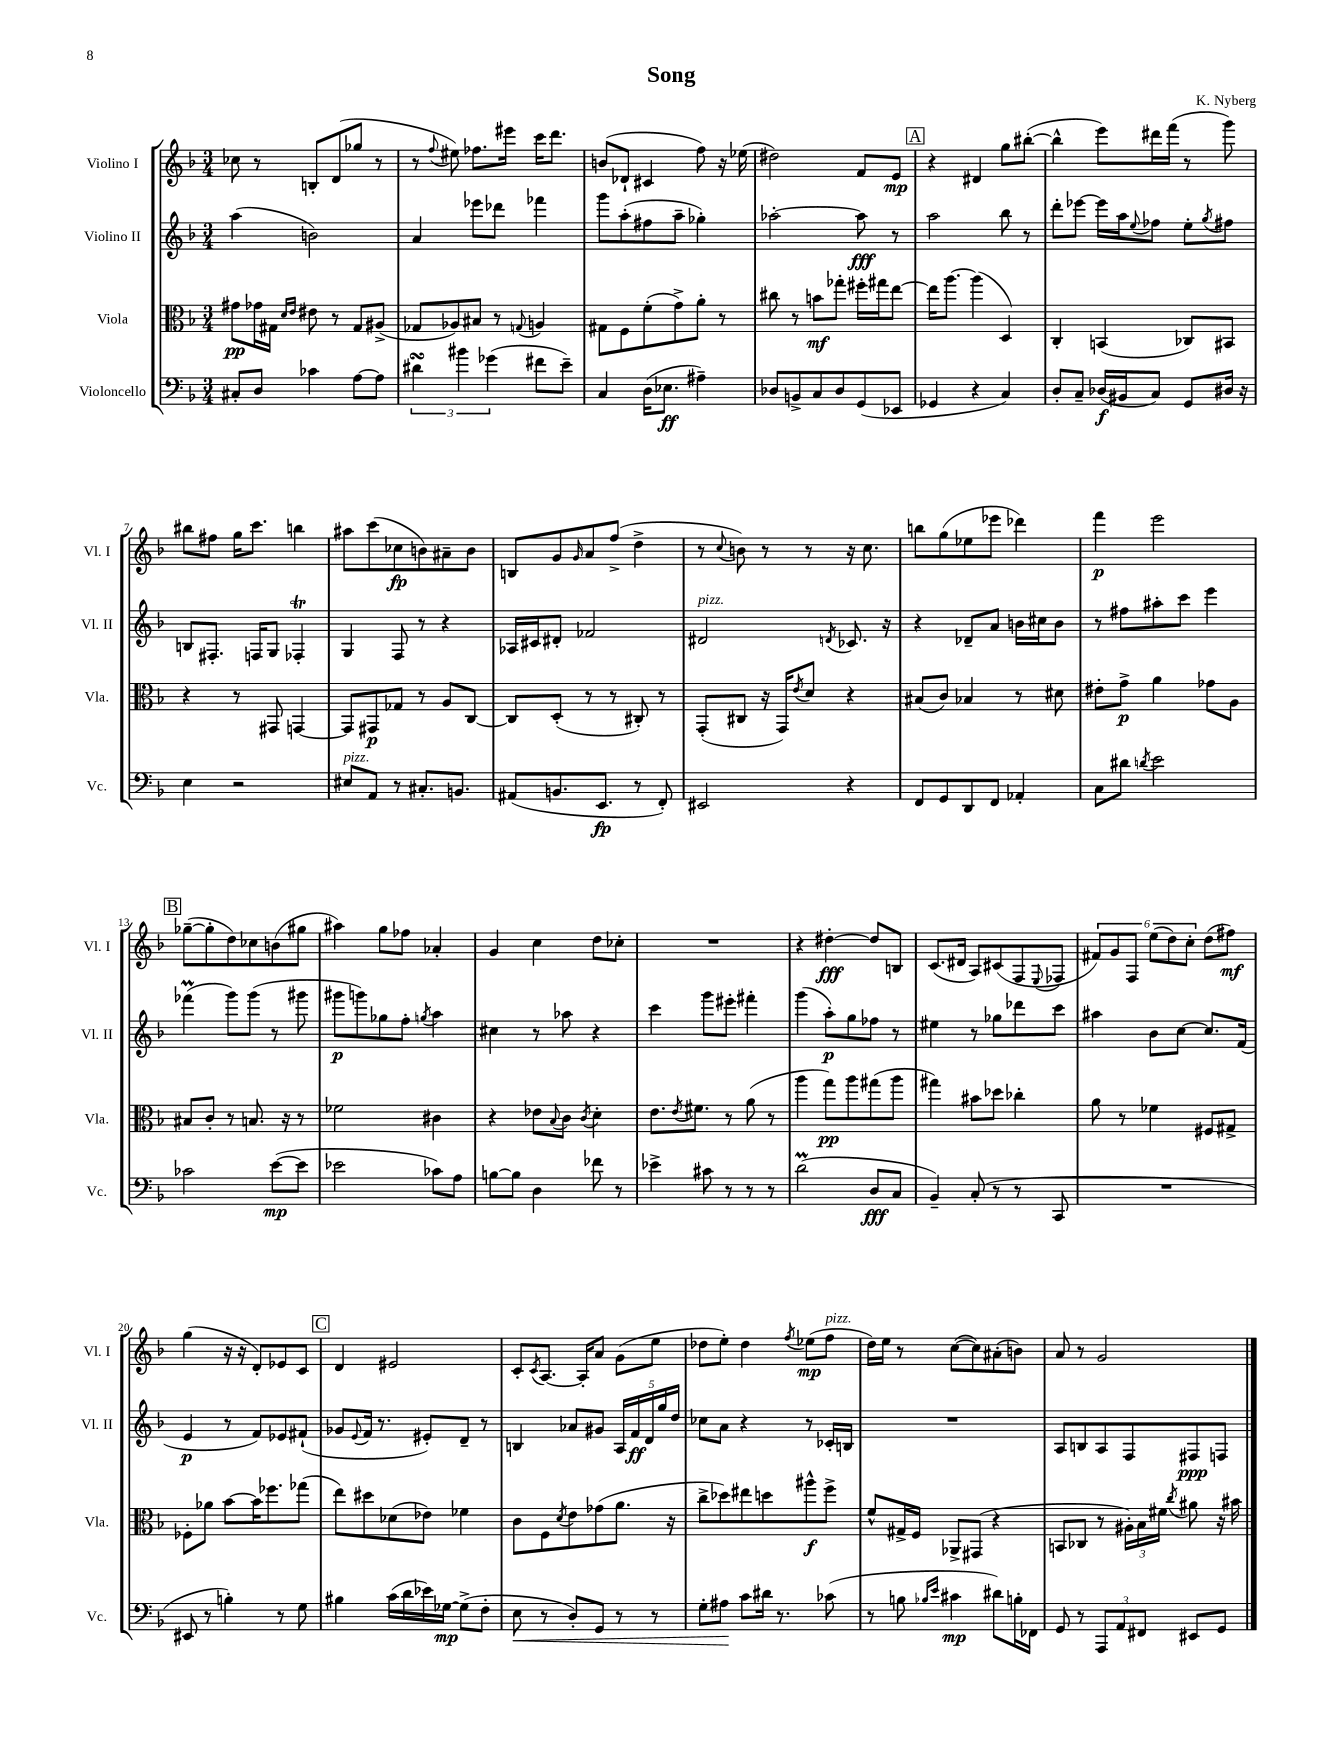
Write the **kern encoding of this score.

**kern	**kern	**kern	**kern
*staff4	*staff3	*staff2	*staff1
*clefF4	*clefC3	*clefG2	*clefG2
*k[b-]	*k[b-]	*k[b-]	*k[b-]
*M3/4	*M3/4	*M3/4	*M3/4
8C#'/L	8g#\L	(4aa\	8cc-\
8D/J	16g-\L	.	8r
.	16G#\JJ	.	.
.	16qqd/LL	.	.
.	16qqe/JJ	.	.
4c-\	8e#\	2b\)	8B'/L
.	8r	.	(8d/
[8A\L	8G#/L	.	8gg-/J
8A\]J	(8A#^/J	.	8r
=	=	=	=
6d#\	8G-/L	4a/	8r
.	.	.	8qqff/
.	8A-/)	.	8ee#\)
6b#\	.	.	.
.	8B#/J	8eee-\L	8.ff-\L
(6g-\	.	.	.
.	8r	8ddd-\J	.
.	.	.	16eee#\Jk
.	8qqG/	.	.
8f#\L	4A/	4fff-\	16ccc\LK
.	.	.	8.ddd\J
8e~\J)	.	.	.
=	=	=	=
4C/	8G#\L	8ggg\L	(8b/L
.	8F\	(8aa'\	8d-`/J
(16D\LK	(8f'\	8ff#\	4c#/
8.E-\J	.	.	.
.	8g^\)	8aa~\J	.
4A#~\)	8a'\J	4gg-'\)	8ff\)
.	8r	.	16r
.	.	.	(16ee-\
=	=	=	=
8D-/L	8cc#\	[2aa-'\	2dd#\)
8BB^/	8r	.	.
8C/	8b\L	.	.
8D-/	8gg-'\J	.	.
(8GG/	16ff#'\LL	8aa-\]	8f/L
.	16gg#\J	.	.
8EE-/J	[8ee\J	8r	8e/J
=	=	=	=
4GG-/	16ee\]LK	2aa\	4r
.	[8.aa\J	.	.
4r	(4aa\]	.	4d#/
4C/)	4D/)	8bb-\	8gg\L
.	.	8r	([8bb#'\J
=	=	=	=
8D'/L	4C'/	8ddd'\L	4bb#^^\]
8C~/J	.	[8eee-\J	.
(16D-/LL	(4BB/	16eee-\]LL	8eee\L)
16BB#/J	.	16aa\J	.
.	.	8qqee/	.
8C/J)	.	8ff-\J	16ddd#\L
.	.	.	(16fff\JJ
8GG/L	8C-/L)	8ee'\L	8r
.	.	8qgg/	.
16D#/Jk	8BB#/J	8ff#\J	8ggg\)
16r	.	.	.
=	=	=	=
4E\	4r	8B/L	8bb#\L
.	.	8.F#'/J	8ff#\J
2r	8r	.	16gg\LK
.	.	16F/LK	8.ccc\J
.	8GG#/	8G/J	.
.	[4GG/	4F-'/	4bb\
=	=	=	=
8E#/L	8GG/]L	4G/	8aa#\L
8AA/J	8GG#/	.	(8ccc\
8r	8G-/J	8F/	8cc-\
8.C#'/L	8r	8r	8b\)
.	8A/L	4r	8a#~\
8.BB/J	.	.	.
.	[8C/J	.	8b\J
=	=	=	=
(8AA#/L	8C/]L	16A-/LL	8B/L
.	.	16c#/J	.
8.BB/	(8D'/J	8d#'/J	8g/
.	.	.	16qqg/
.	8r	2f-/	8a/
8.EE/J	.	.	.
.	8r	.	(8ff^/J
8r	8C#'/)	.	4dd^\
8FF'/)	8r	.	.
=	=	=	=
2EE#/	(8GG'/L	2d#/	8r
.	.	.	8qqcc/
.	8C#/J	.	8b\)
.	16r	.	8r
.	16GG/LK)	.	.
.	8qe/	.	.
.	8d/J	.	8r
.	.	8qd/	.
4r	4r	8.c-/	16r
.	.	.	8.cc\
.	.	16r	.
=	=	=	=
8FF/L	(8B#/L	4r	8bb\L
8GG/	8c/J)	.	(8gg\
8DD/	4B-/	8d-~/L	8ee-\
8FF/J	.	8a/J	8eee-\J
4AA-'/	8r	16b\LL	4ddd-\)
.	.	16cc#\J	.
.	8d#\	8b\J	.
=	=	=	=
8C\L	8e#'\L	8r	4fff\
8d#\J	8g^\J	8ff#\L	.
8qd/	.	.	.
2e\	4a\	8aa#'\	2eee\
.	.	8ccc\J	.
.	8g-\L	4eee\	.
.	8A\J	.	.
=	=	=	=
2c-\	8B#/L	(4fff-\	([8gg-~\L
.	8c'/J	.	8gg-'\]
.	8r	8ggg\L)	8dd\)
.	8.B/	(8ggg\J	8cc-\
([8e\L	.	8r	(8b\
.	16r	.	.
8e\]J	8r	8ggg#\	8gg#\J
=	=	=	=
2e-\	2f-\	8ggg#\L	4aa#\)
.	.	8ggg\)	.
.	.	8gg-\	8gg\L
.	.	8ff'\J	8ff-\J
.	.	8qgg/	.
8c-\L)	4c#\	4aa\	4a-'/
8A\J	.	.	.
=	=	=	=
[8B\L	4r	4cc#\	4g/
8B\]J	.	.	.
4D\	8e-\L	8r	4cc\
.	8qqB-/	.	.
.	8c\J	8aa-\	.
.	8qc/	.	.
8f-\	4d'\	4r	8dd\L
8r	.	.	8cc-'\J
=	=	=	=
4e-^\	8.e\L	4ccc\	2.r
.	8qe/	.	.
.	8.f#\J	.	.
8c#\	.	8ggg\L	.
8r	8r	8eee#'\J	.
8r	(8a\	4fff#'\	.
8r	8r	.	.
=	=	=	=
(2d\	4aa\	(4ggg\	4r
.	8gg\L)	8aa'\L)	[4dd#'\
.	8aa\	8gg\	.
8D/L	(8gg#\	8ff-\J	8dd#/]L
8C/J	8aa\J	8r	8B/J
=	=	=	=
4BB-~/)	4gg#\)	4ee#\	(8.c/L
.	.	.	16d#/Jk
(8C'/	8b#\L	8r	8A/L)
8r	8dd-\J	8gg-\L	(8c#/
8r	4cc-'\	8ddd-\	8F/
.	.	.	8qqE/
8CC/	.	8ccc\J	8F-/J
=	=	=	=
2.r	8a\	4aa#\	12f#/L)
.	.	.	12g/
.	8r	.	.
.	.	.	12F/J
.	4f-\	8b-\L	(12ee\L
.	.	.	12dd\)
.	.	[8cc\J	.
.	.	.	12cc'\J
.	8F#/L	8.cc/]L	(8dd\L
.	8G#^/J	.	8ff#\J)
.	.	(16f/Jk	.
=	=	=	=
8EE#/	8F-'\L	4e/	(4gg\
8r	8a-\J	.	.
4B'\)	[8b-\L	8r	16r
.	.	.	16r
.	16b-\]K	8f/L)	8d'/L)
.	8.ff-\	.	.
8r	.	8e-/	8e-/
8G\	(8gg-\J	(8f#`/J	8c/J
=	=	=	=
4B#\	8ee\L)	8g-/L	4d/
.	.	8qqe/	.
.	8dd#\	16f/Jk	.
.	.	8.r	.
(16c\LL	(8d-\	.	2e#/
16d\	.	.	.
16e-\)	8e-\J)	8e#'/L)	.
[16G-\JJ	.	.	.
(8G-^\]L	4f-\	8d~/J	.
8F'\J	.	8r	.
=	=	=	=
8E\	8c\L	4B/	8c'/L
.	.	.	8qc/
8r	8F\	.	[8.A/J
.	8qd/	.	.
8D'/L)	8e\	8a-/L	.
.	.	.	16A'/]LK
8GG/J	(8g-\	8g#/J	8a/J
8r	8.a\J	20A/LL	(8g\L
.	.	20f/	.
.	.	20d/	.
8r	.	.	8ee\J
.	.	20gg/	.
.	16r	.	.
.	.	20dd/JJ	.
=	=	=	=
8G'\L	8cc^\L	8cc-\L	8dd-\L
8A#\J	8dd-\)	8a\J	8ee'\J)
8c\L	8ee#\	4r	4dd-\
16d#\Jk	8dd\	.	.
8.r	.	.	.
.	.	.	8qff/
.	8aa#^^\	8r	(8ee-\L
(8c-\	8ff^\J	16c-'/LL	8ff\J
.	.	16B/JJ	.
=	=	=	=
8r	8f^^/L	2.r	16dd\LL)
.	.	.	16ee\JJ
8B\	16G#^/L	.	8r
.	16F/JJ	.	.
16qqB-/LL	.	.	.
16qqe/JJ	.	.	.
4c#\	8AA-^/L	.	([8cc\L
.	(8GG#/J	.	8cc\])
8d#\L)	4r	.	(8a#'\
16B'\L	.	.	8b\J)
16FF-\JJ	.	.	.
=	=	=	=
8GG/	8BB/L	8A/L	8a/
8r	8C-/J	8B/	8r
12AAA/L	8r	8A/	2g/
12AA/	.	.	.
.	24A#'\LL)	8F/	.
12FF#/J	24B-\	.	.
.	24f#\JJ	.	.
.	8qcc/	.	.
8EE#/L	8a#\	8F#/	.
8GG/J	16r	8F/J	.
.	16b#\	.	.
==	==	==	==
*-	*-	*-	*-
